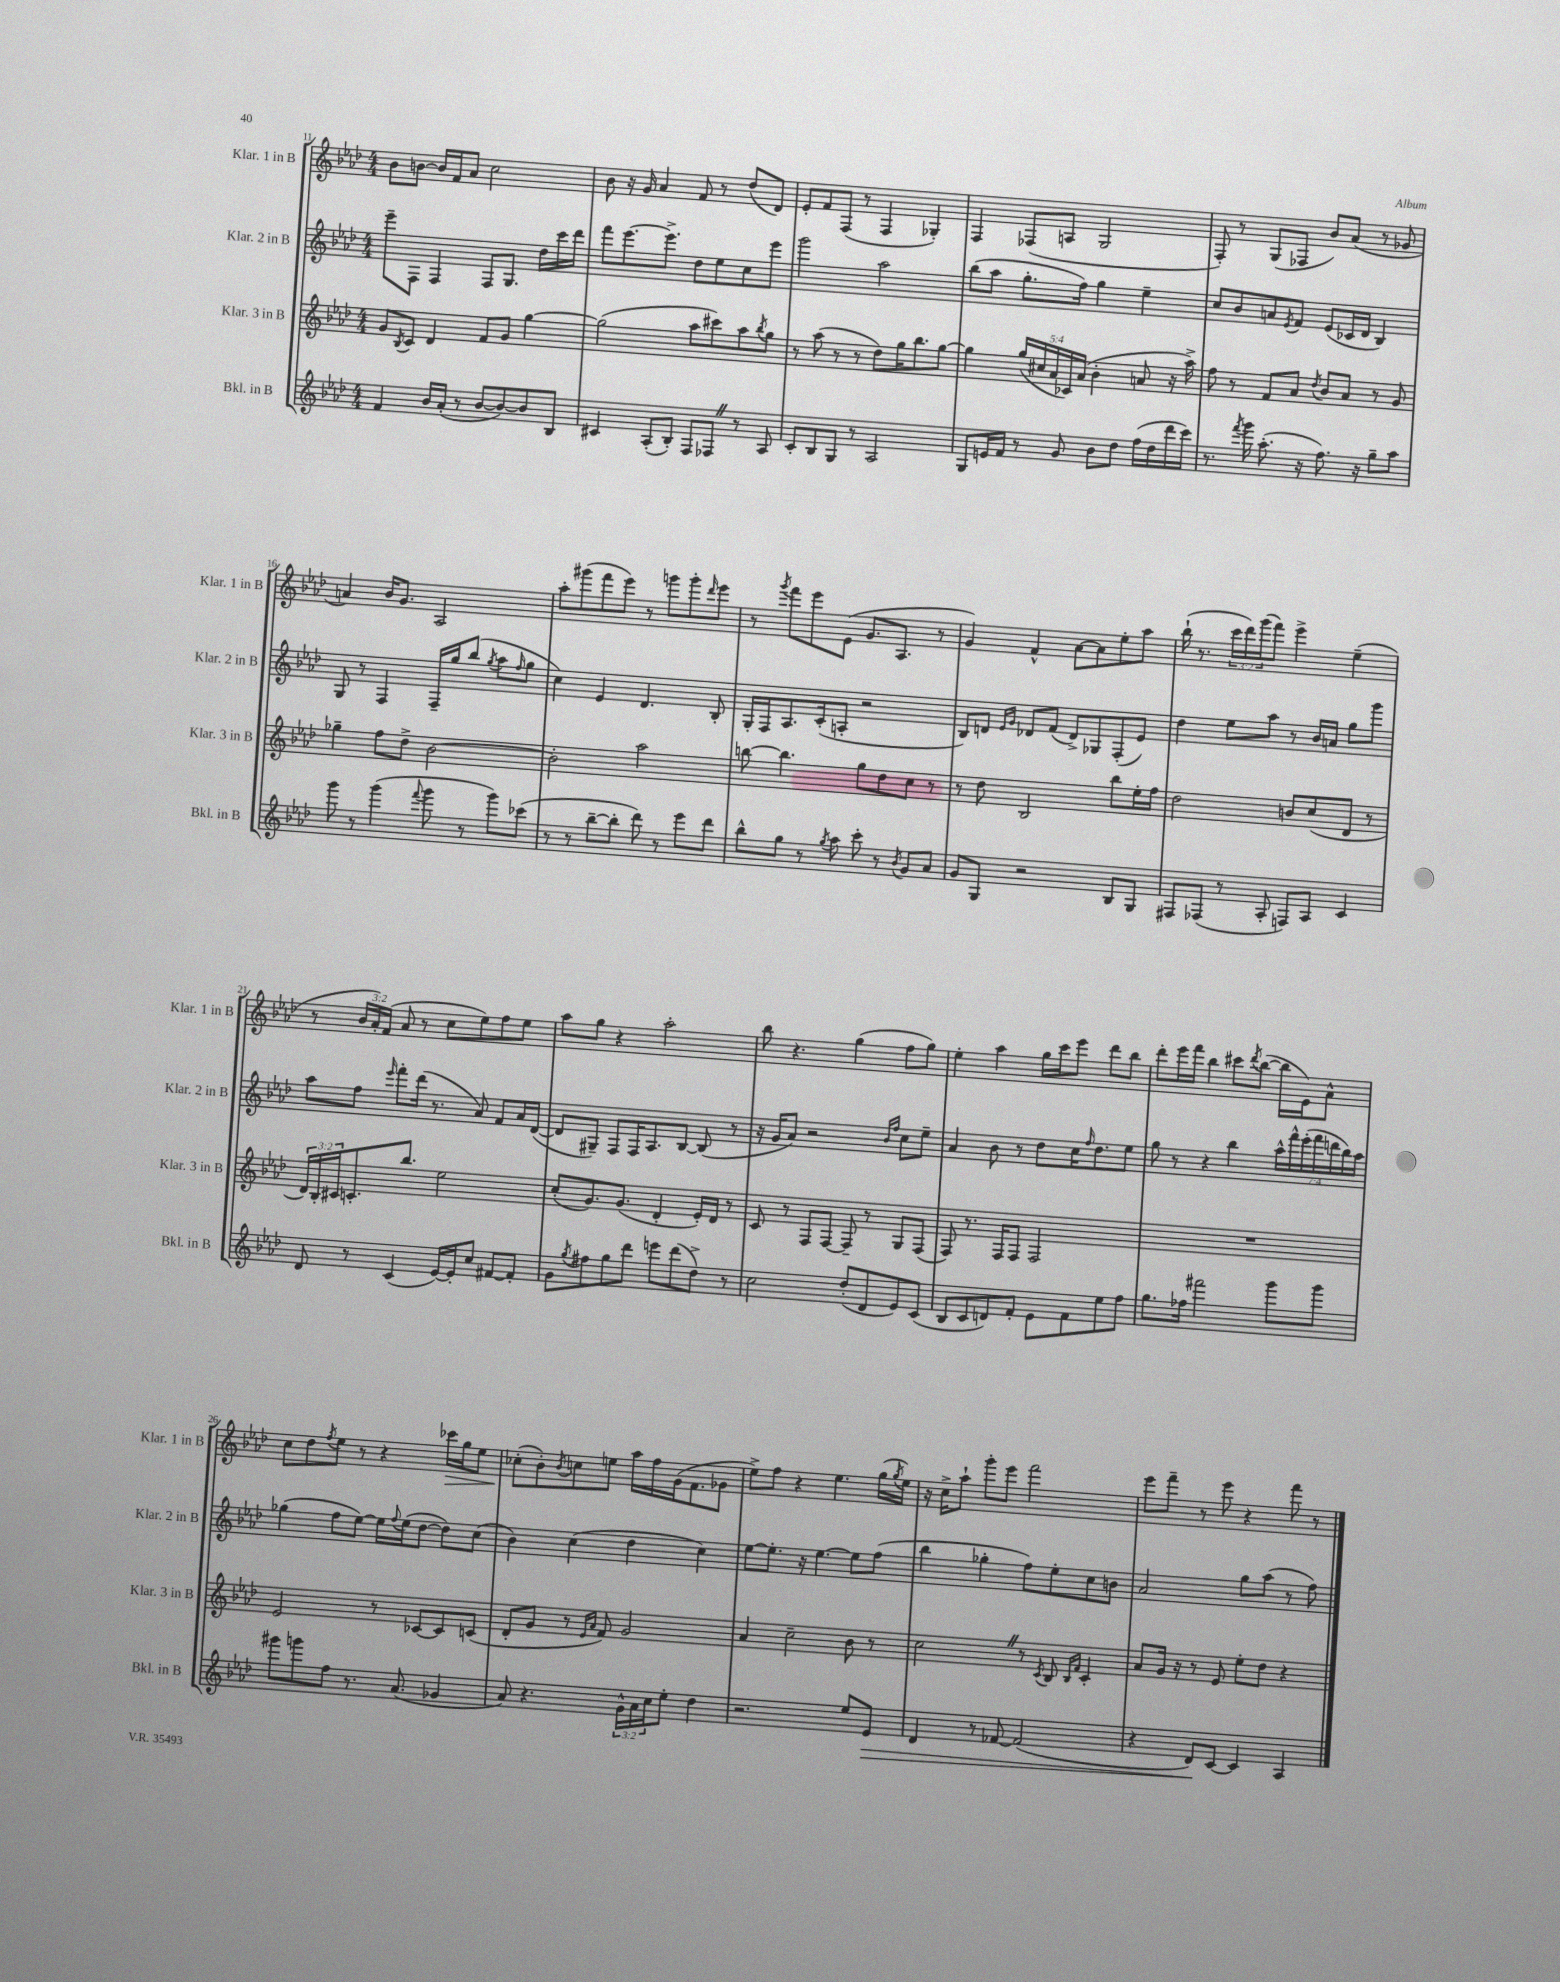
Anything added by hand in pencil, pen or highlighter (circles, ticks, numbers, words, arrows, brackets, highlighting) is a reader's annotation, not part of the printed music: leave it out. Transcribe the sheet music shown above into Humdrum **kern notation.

**kern	**kern	**kern	**kern
*staff4	*staff3	*staff2	*staff1
*clefG2	*clefG2	*clefG2	*clefG2
*k[b-e-a-d-]	*k[b-e-a-d-]	*k[b-e-a-d-]	*k[b-e-a-d-]
*M4/4	*M4/4	*M4/4	*M4/4
4f	8g	8eee-~	8b-
.	8qB-	.	.
.	8c	8F	[8b
16b-	4d-	4F	16b]
(16a-'	.	.	16f
8r	.	.	8a-
[8b-	8f	8F	2cc
8b-_)	8g	8.G	.
8b-]	[4gg	.	.
.	.	16dd-	.
8B-	.	16ccc	.
.	.	16ddd-	.
=	=	=	=
4c#	(2gg]	8fff	8b-
.	.	[8.eee-	16r
.	.	.	16g
(8A-'	.	.	4a-
.	.	8.eee-^]	.
8B-')	.	.	.
8F	8aa-	8dd-	8f
8F-	8ccc#)	8ee-	8r
8r	8aa-	8cc	(8dd-
.	8qbb-	.	.
8A-	8gg	8eee-	8d-)
=	=	=	=
8c'	8r	2ggg	8e-'
8B-	(8aa-	.	8f
8G	8r	.	(8F
8r	8r	.	8r
2A-	8dd-)	2aa-	4F
.	16gg	.	.
.	8.bb-	.	.
.	.	.	4G-')
.	[8gg	.	.
=	=	=	=
8G	4gg]	(8bb-	4F
16e	.	8aa-	.
16f	.	.	.
8r	(20gg	8.gg'	(8F-
.	20cc#	.	.
.	20a-	.	.
8g	.	.	8A
.	20c-)	.	.
.	.	16ff)	.
.	(20a-	.	.
8b-	4b-'	4gg	2G
8dd-	.	.	.
(16ff	8a	4ee-~	.
16dd-	.	.	.
16ddd-	16r	.	.
16ccc)	16aa-^)	.	.
=	=	=	=
8.r	8ff	8cc	8F')
.	8r	8b-	8r
8qfff	.	.	.
16ggg	.	.	.
(8.aa-'	8f	8a	(8G
.	.	8qe-	.
.	8a-	8f	8F-
16r	.	.	.
.	8qdd-	.	.
8.ff)	8b-	(8e-	8b-)
.	8a-	16c-	(8a-
16r	.	16d-	.
8gg~	8r	4B-)	8r
8aa-	8g	.	8g-
=	=	=	=
8ggg	4gg-~	8G	4a)
8r	.	8r	.
(4ggg	8ff	4F	16b-
.	.	.	8.g
.	8dd-^	.	.
8qqfff	.	.	.
8ggg	[2b-	16F~	2A-
.	.	16gg	.
8r	.	(8bb-	.
.	.	8qgg	.
8ggg)	.	8aa-	.
.	.	16qqff	.
(8ccc-	.	8gg	.
=	=	=	=
8r	2b-']	4cc)	8aa-'
8r	.	.	(8ggg#
[8bb-~	.	4e-	8fff
8bb-']	.	.	8eee-)
8ddd-)	2aa-	4.d-	8r
8r	.	.	8ggg
8eee-	.	.	8ggg'
.	.	.	16qqddd-
8ddd-	.	8B-'	8eee-
=	=	=	=
8bb-^^	[8bb	16G'	8r
.	.	16F	.
.	.	.	8qggg
8gg	4.bb]	8.A-	8fff
8r	.	.	8eee-
.	.	(16c'	.
8qgg	.	.	.
8aa-	.	8A'	(8e-
8ccc'	8gg	2r	8.g
8r	8dd-	.	.
.	.	.	8.A-
8qb-	.	.	.
8g	8cc	.	.
8a-	8r	.	8r
=	=	=	=
8g	8r	8B-)	4g)
8G	8dd-	8d	.
.	.	16qqe-	.
.	.	16qqg	.
2r	2B-	8d-	4f^^
.	.	(8f	.
.	.	8d-^)	[8a-
.	.	8G-	8a-]
8B-	8bb-	(8F'	8ee-'
8G	16ee-'	8e-)	8aa-
.	16ff	.	.
=	=	=	=
8F#	2dd-	4dd-	(16bb-`
.	.	.	8.r
(8F-	.	.	.
8r	.	8ee-	24ccc
.	.	.	24ddd-)
.	.	.	(24ggg
8A-'	.	8aa-	8fff)
8F)	8b	8r	4eee-^
8A-	(8cc	16b-	.
.	.	16a	.
4c	8d-	8gg	(4ee-~
.	8r	8ggg	.
=	=	=	=
8d-	24d-)	8aa-	8r
.	24B-'	.	.
.	24c#	.	.
8r	8.c'	8ff	24b-
.	.	.	24a-')
.	.	.	(24f
.	.	16qqeee-	.
(4c	.	8fff'	8a-
.	8.bb-	.	.
.	.	(16ddd-	8r
.	.	8.r	.
[16e-)	2ee-	.	8cc
16e-']	.	.	.
8cc	.	8a-)	8ee-)
[8f#	.	8f	8ff
8f#']	.	16a-	8ee-
.	.	([16d-	.
=	=	=	=
8g	(8cc'	8d-]	8aa-
8qgg	.	.	.
8ff#	8.g)	8G#~)	8gg
8gg	.	8F	4r
.	(8.g	.	.
8ddd-	.	16F	.
.	.	8.A-	.
8eee	4d-'	.	2aa-'
(8ddd-	.	[8B-	.
8dd-^)	16e-')	(8B-]	.
.	16d-	.	.
8r	8r	8r	.
=	=	=	=
2cc	8c	16r	8bb-
.	.	16g	.
.	8r	8a-)	4.r
.	8F	2r	.
.	[8F	.	.
(8dd-'	8F~]	.	(4gg
8d-	8r	.	.
.	.	16qqb-	.
.	.	16qqff	.
8e-)	8G	8cc	8ff
(8c	(8F	8ee-~	8gg)
=	=	=	=
8B-	8F)	4a-	4ee-'
8c	8.r	.	.
8d)	.	8b-	4aa-
.	16F	.	.
8f'	8F	8r	.
8e-	2F	8dd-	16gg
.	.	.	16ccc
8f	.	16cc	8eee-
.	.	16qqff	.
.	.	8.dd-	.
8ee-	.	.	8ddd-
8ff	.	8ee-	8bb-
=	=	=	=
8.gg	1r	8gg	8ddd-'
.	.	8r	16eee-
16ff-	.	.	16fff
2fff#	.	4r	4bb-
.	.	4bb-	8ccc#
.	.	.	8qddd-
.	.	.	([8bb-
8ggg	.	28aa-^^	16bb-]
.	.	28fff^^	.
.	.	.	16e-)
.	.	(28eee-'	.
.	.	28fff	.
8ggg	.	.	8a-^^
.	.	28ddd	.
.	.	28bb-)	.
.	.	28aa-	.
=	=	=	=
8ggg#	2e-	(4gg-	8cc
8ggg	.	.	8dd-
.	.	.	8qff
8ff	.	8ff	8ee-
8.r	.	[8ee-)	8r
.	8r	16ee-]	4r
.	.	8qqff	.
(8.a-	.	(16ee-	.
.	[8c-	[8dd-	.
4g-	8c-]	8dd-])	16ccc-
.	.	.	16gg
.	(8c	(8cc	8ee-
=	=	=	=
8a-)	8d-'	4b-)	(8cc-'
4.r	8g	.	8b-')
.	.	.	8qb-
.	8r	(4cc	8cc
.	16qqe-	.	.
.	16qqa-	.	.
.	8f)	.	8ee
24g^^	2g	4dd-	16aa-
24a-	.	.	.
.	.	.	16ff
24cc	.	.	.
8ee-'	.	.	(16g
.	.	.	8.f
4dd-	.	4cc)	.
.	.	.	8g-
=	=	=	=
2.r	4a-	[8ee-	8ee-^)
.	.	8.ee-']	8ff
.	2cc~	.	4r
.	.	16r	.
.	.	[4.ee-	.
.	.	.	4.ee-
8ee-	8b-	8ee-]	.
8e-	8r	(8ff	(16gg
.	.	.	8qgg
.	.	.	16ee-)
=	=	=	=
4d-	2cc	4bb-	16r
.	.	.	16cc^
.	.	.	8aa-`
8r	.	4gg-'	8ggg'
[8f-	.	.	8eee-
(2f-]	8r	8ff)	2fff
.	8qc	.	.
.	8B-	8ee-'	.
.	16qqB-	.	.
.	16qqf	.	.
.	4c'	8cc	.
.	.	8b	.
=	=	=	=
4r	8a-	2a-	8eee-
.	16g	.	8fff~
.	16r	.	.
8d-)	8r	.	8r
[8c	8e-	.	8eee-
4c]	8ee-'	8gg	4r
.	8dd-	(8aa-	.
4A-	4r	8r	8fff
.	.	8ff)	8r
==	==	==	==
*-	*-	*-	*-
